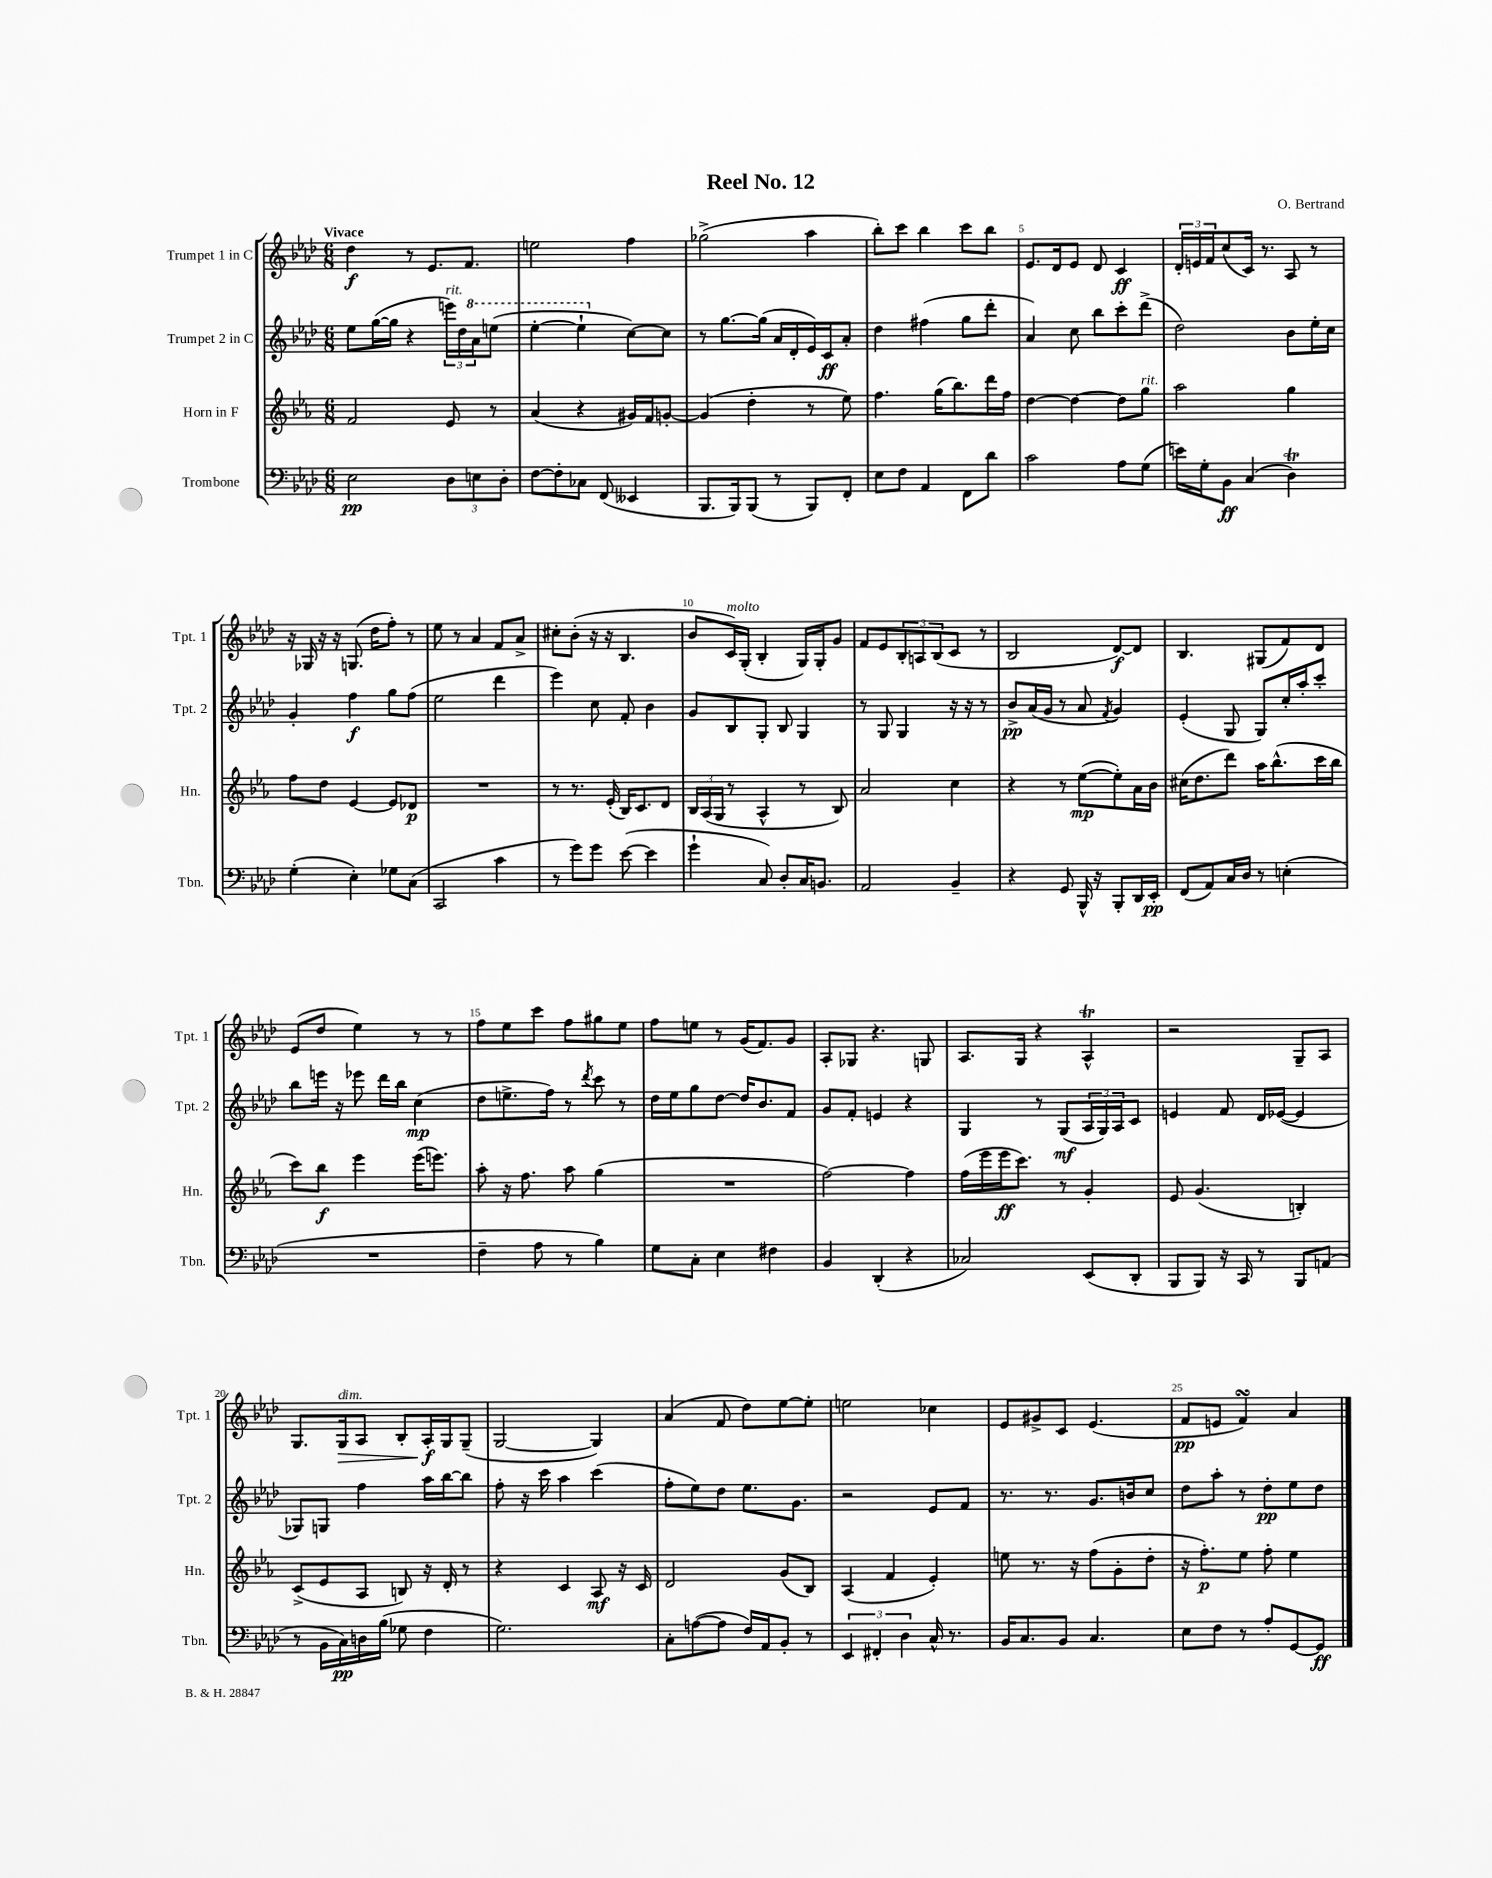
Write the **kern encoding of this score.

**kern	**dynam	**kern	**dynam	**kern	**dynam	**kern	**dynam
*part4	*part4	*part3	*part3	*part2	*part2	*part1	*part1
*staff4	*staff4	*staff3	*staff3	*staff2	*staff2	*staff1	*staff1
*I"Trombone	*	*I"Horn in F	*	*I"Trumpet 2 in C	*	*I"Trumpet 1 in C	*
*I'Tbn.	*	*I'Hn.	*	*I'Tpt. 2	*	*I'Tpt. 1	*
*clefF4	*	*clefG2	*	*clefG2	*	*clefG2	*
*k[b-e-a-d-]	*	*k[b-e-a-]	*	*k[b-e-a-d-]	*	*k[b-e-a-d-]	*
*M6/8	*	*M6/8	*	*M6/8	*	*M6/8	*
=1	=1	=1	=1	=1	=1	=1	=1
!	!	!	!	!	!	!LO:TX:a:B:t=Vivace	!
2E-\	pp	2f/	.	8ee-\L	.	4dd-\	f
.	.	.	.	([16gg\L	.	.	.
.	.	.	.	16gg\JJ]	.	.	.
.	.	.	.	4r	.	8r	.
.	.	.	.	.	.	8.e-/L	.
!	!	!	!	!LO:TX:a:i:t=rit.	!	!	!
12D-\L	.	8e-/	.	24eeen\LL)	.	.	.
.	.	.	.	24dd-\	.	.	.
.	.	.	.	.	.	8.f/J	.
*	*	*	*	*8va	*	*	*
12En\	.	.	.	24aa-\J	.	.	.
.	.	8r	.	(8eeen\J	.	.	.
12D-'\J	.	.	.	.	.	.	.
=2	=2	=2	=2	=2	=2	=2	=2
[8F\L	.	(4a-/	.	[4eee-'\	.	2een\	.
8F'\]	.	.	.	.	.	.	.
8C-X\J	.	4r	.	4eee-`\]	.	.	.
(8FF/	.	.	.	.	.	.	.
*	*	*	*	*X8va	*	*	*
4EE--X/	.	16g#X/LL)	.	[8cc\L)	.	4ff\	.
.	.	16f/J	.	.	.	.	.
.	.	[8gn'/J	.	8cc\J]	.	.	.
=3	=3	=3	=3	=3	=3	=3	=3
8.BBB-/L	.	(4g/]	.	8r	.	(2gg-X^\	.
.	.	.	.	[8.gg\L	.	.	.
16BBB-/k)	.	.	.	.	.	.	.
(8BBB-/J	.	4dd'\	.	.	.	.	.
.	.	.	.	(16gg\Jk]	.	.	.
8r	.	.	.	16a-/LL	.	.	.
.	.	.	.	16d-'/	.	.	.
8BBB-/L)	.	8r	.	16e-/)	.	4aa-\	.
.	.	.	.	16c/J	ff	.	.
8FF'/J	.	8ee-\)	.	8a-'/J	.	.	.
=4	=4	=4	=4	=4	=4	=4	=4
8E-\L	.	4.ff\	.	4dd-\	.	8bb-'\L)	.
8F\J	.	.	.	.	.	8ccc\J	.
4AA-/	.	.	.	(4ff#X\	.	4bb-\	.
.	.	(16gg\KL	.	.	.	.	.
.	.	8.bb-\)	.	.	.	.	.
8FF\L	.	.	.	8gg\L	.	8ccc\L	.
8d-\J	.	16ddd\L	.	8ddd-'\J	.	8bb-\J	.
.	.	16ff\JJ	.	.	.	.	.
=5	=5	=5	=5	=5	=5	=5	=5
2c\	.	[4dd\	.	4a-/)	.	8.e-/L	.
.	.	.	.	.	.	16d-/k	.
.	.	4dd\_	.	8cc\	.	8e-/J	.
.	.	.	.	8bb-\L	.	8d-/	.
8A-\L	.	8dd\L]	.	8ccc'\	.	4c/	ff
!	!	!LO:TX:a:i:t=rit.	!	!	!	!	!
(8G\J	.	8gg\J	.	(8ddd-^\J	.	.	.
=6	=6	=6	=6	=6	=6	=6	=6
16en\LL)	.	2aa-\	.	2dd-\)	.	24d-'/LL	.
.	.	.	.	.	.	24en/	.
16G'\J	.	.	.	.	.	.	.
.	.	.	.	.	.	24f/J	.
8BB-\J	ff	.	.	.	.	(8cc/	.
(4C/	.	.	.	.	.	16c/Jk)	.
.	.	.	.	.	.	8.r	.
4D-T\)	.	4gg\	.	8b-\L	.	8A-/	.
.	.	.	.	16ee-'\L	.	8r	.
.	.	.	.	16cc\JJ	.	.	.
!!LO:LB:g=z
=7	=7	=7	=7	=7	=7	=7	=7
(4G'\	.	8ff\L	.	4g'/	.	16r	.
.	.	.	.	.	.	16G-X/	.
.	.	8dd\J	.	.	.	16r	.
.	.	.	.	.	.	16r	.
4E-'\)	.	[4e-/	.	4ff\	f	(8.Gn/	.
.	.	.	.	.	.	16dd-\KL	.
8G-X\L	.	8e-/L]	.	8gg\L	.	8ff'\J)	.
(8C\J	.	8d-X/J	p	(8ff\J	.	8r	.
=8	=8	=8	=8	=8	=8	=8	=8
2CC/	.	2.r	.	2ee-\	.	8ee-\	.
.	.	.	.	.	.	8r	.
.	.	.	.	.	.	4a-/	.
4c\	.	.	.	4ddd-\	.	8f/L	.
.	.	.	.	.	.	8a-^/J	.
=9	=9	=9	=9	=9	=9	=9	=9
8r	.	8r	.	4eee-\)	.	8cc#X'\L	.
8g\L)	.	8.r	.	.	.	(8b-'\J	.
8g\J	.	.	.	8cc\	.	16r	.
.	.	(16e-'/	.	.	.	16r	.
([8e-\	.	16B-/KL)	.	8f'/	.	4.B-/	.
.	.	8.c/	.	.	.	.	.
4e-\]	.	.	.	4b-\	.	.	.
.	.	8d/J	.	.	.	.	.
=10	=10	=10	=10	=10	=10	=10	=10
4g`\	.	24B-/LL	.	8g/L	.	8b-/L	.
.	.	(24A-/	.	.	.	.	.
.	.	24G/JJ	.	.	.	.	.
!	!	!	!	!	!	!LO:TX:a:i:t=molto	!
.	.	8r	.	8B-/	.	16c/L)	.
.	.	.	.	.	.	(16G'/JJ	.
8C/)	.	4A-^^/	.	8G'/J	.	4B-'/	.
8D-'/L	.	.	.	8B-/	.	.	.
16C/K	.	8r	.	4G/	.	16G/LL)	.
8.BBn/J	.	.	.	.	.	16G'/J	.
.	.	8B-/)	.	.	.	8g/J	.
=11	=11	=11	=11	=11	=11	=11	=11
2AA-/	.	2a-/	.	8r	.	8f/L	.
.	.	.	.	8G/	.	8e-/	.
.	.	.	.	4G/	.	12B-'/	.
.	.	.	.	.	.	12An/	.
.	.	.	.	.	.	(12B-/	.
4BB-~/	.	4cc\	.	16r	.	8c/J	.
.	.	.	.	16r	.	.	.
.	.	.	.	8r	.	8r	.
=12	=12	=12	=12	=12	=12	=12	=12
4r	.	4r	.	8b-^/L	pp	2B-/	.
.	.	.	.	(16a-/L	.	.	.
.	.	.	.	16g/JJ	.	.	.
8GG/	.	8r	.	8r	.	.	.
16BBB-^^/	.	([8ee-\L	mp	8a-/	.	.	.
16r	.	.	.	.	.	.	.
.	.	.	.	8qf/	.	.	.
8BBB-'/L	.	8ee-'\])	.	4g/)	.	[8d-/L)	f
16DD-/L	.	16a-\L	.	.	.	8d-/J]	.
16EE-'/JJ	pp	16b-\JJ	.	.	.	.	.
=13	=13	=13	=13	=13	=13	=13	=13
(8FF/L	.	(16cc#X\KL	.	(4e-'/	.	4.B-/	.
.	.	8.dd\	.	.	.	.	.
8AA-/)	.	.	.	.	.	.	.
16C/L	.	8ddd\J)	.	8G/	.	.	.
16D-/JJ	.	.	.	.	.	.	.
8r	.	16aa-\KL	.	8G/L)	.	(8G#X/L	.
.	.	(8.bb-^^\	.	.	.	.	.
(4En'\	.	.	.	16cc'/L	.	8f/)	.
.	.	.	.	16aa-'/J	.	.	.
.	.	16ccc\L	.	8ccc'/J	.	8d-/J	.
.	.	16bb-\JJ	.	.	.	.	.
!!LO:LB:g=z
=14	=14	=14	=14	=14	=14	=14	=14
2.r	.	8ccc\L)	.	8bb-\L	.	(8e-/L	.
.	.	8bb-\J	f	16eeen\Jk	.	8dd-/J	.
.	.	.	.	16r	.	.	.
.	.	4eee-\	.	8eee-X\	.	4ee-\)	.
.	.	.	.	16ddd-\LL	.	.	.
.	.	.	.	16bb-\JJ	.	.	.
.	.	(16eee-\KL	.	(4cc\	mp	8r	.
.	.	8.eeen\J)	.	.	.	.	.
.	.	.	.	.	.	8r	.
=15	=15	=15	=15	=15	=15	=15	=15
4F~\	.	8aa-'\	.	8dd-\L	.	8ff\L	.
.	.	16r	.	8.een^\	.	8ee-\	.
.	.	8.ff\	.	.	.	.	.
8A-\	.	.	.	.	.	8ccc\J	.
.	.	.	.	16ff\Jk)	.	.	.
8r	.	8aa-\	.	8r	.	8ff\L	.
.	.	.	.	8qddd-/	.	.	.
4B-\)	.	(4gg\	.	8ccc\	.	8gg#X\	.
.	.	.	.	8r	.	8ee-\J	.
=16	=16	=16	=16	=16	=16	=16	=16
8G\L	.	2.r	.	16dd-\LL	.	8ff\L	.
.	.	.	.	16ee-\J	.	.	.
8C'\J	.	.	.	8gg\	.	8een\J	.
4E-\	.	.	.	[8dd-\J	.	8r	.
.	.	.	.	16dd-/KL]	.	(16g/KL	.
.	.	.	.	8.b-/	.	8.f/)	.
4F#X\	.	.	.	.	.	.	.
.	.	.	.	8f/J	.	8g/J	.
=17	=17	=17	=17	=17	=17	=17	=17
4BB-/	.	[2ff\)	.	8g/L	.	8A-'/L	.
.	.	.	.	8f'/J	.	8G-X/J	.
(4DD-'/	.	.	.	4en/	.	4.r	.
4r	.	4ff\]	.	4r	.	.	.
.	.	.	.	.	.	8Gn/	.
=18	=18	=18	=18	=18	=18	=18	=18
2C-X/)	.	(16ff\LL	.	4G/	.	8.A-/L	.
.	.	16eee-\	.	.	.	.	.
.	.	16eee-\J	ff	.	.	.	.
.	.	8.ccc\J)	.	.	.	16G/Jk	.
.	.	.	.	8r	.	4r	.
.	.	8r	.	(8G/L	mf	.	.
(8EE-/L	.	4g'/	.	24A-/L	.	4A-T^^/	.
.	.	.	.	24G/)	.	.	.
.	.	.	.	24A-/J	.	.	.
8DD-'/J	.	.	.	8c/J	.	.	.
=19	=19	=19	=19	=19	=19	=19	=19
8BBB-/L	.	8e-/	.	4en/	.	2r	.
8BBB-/J)	.	(4.g/	.	.	.	.	.
16r	.	.	.	8f/	.	.	.
16CC/	.	.	.	.	.	.	.
8r	.	.	.	16d-/LL	.	.	.
.	.	.	.	([16e-X/JJ	.	.	.
8BBB-/L	.	4Bn'/)	.	4e-/]	.	8G~/L	.
(8AAn/J	.	.	.	.	.	8A-/J	.
!!LO:LB:g=z
=20	=20	=20	=20	=20	=20	=20	=20
8r	.	(8c^/L	.	8G-X/L)	.	8.G/L	.
16BB-\LL	.	8e-/	.	8Gn/J	.	.	.
!	!	!	!	!	!	!LO:TX:a:i:t=dim.	!
!	!	!	!	!	!	!	!LO:HP:b
16C\)	pp	.	.	.	.	16G/k	>
16Dn\	.	8A-/J	.	4ff\	.	8A-/J	.
(16B-\JJ	.	.	.	.	.	.	.
8G-X\	.	8Bn/)	.	.	.	8B-'/L	.
4F\	.	16r	.	16aa-\LL	.	16A-'/L	f
.	.	16d'/	.	[16bb-\J	.	16G/J	]
.	.	8r	.	8bb-\J]	.	(8G~/J	.
=21	=21	=21	=21	=21	=21	=21	=21
2.G\)	.	4r	.	8ff'\	.	[2G/	.
.	.	.	.	16r	.	.	.
.	.	.	.	16ccc\	.	.	.
.	.	4c/	.	4aa-\	.	.	.
.	.	8A-/	mf	(4ccc\	.	4G/])	.
.	.	16r	.	.	.	.	.
.	.	16c/	.	.	.	.	.
=22	=22	=22	=22	=22	=22	=22	=22
8C'\L	.	2d/	.	8ff'\L	.	(4a-/	.
([8An\	.	.	.	8ee-\)	.	.	.
8A\J]	.	.	.	8dd-\J	.	8f/	.
16F/LL)	.	.	.	8.ee-\L	.	8dd-\L)	.
16AA-/J	.	.	.	.	.	.	.
8BB-'/J	.	(8g/L	.	.	.	[8ee-\	.
.	.	.	.	8.g\J	.	.	.
8r	.	8B-/J)	.	.	.	8ee-'\J]	.
=23	=23	=23	=23	=23	=23	=23	=23
6EE-/	.	(4A-/	.	2r	.	2een\	.
6FF#X'/	.	.	.	.	.	.	.
.	.	4f/	.	.	.	.	.
6D-\	.	.	.	.	.	.	.
16C^^/	.	4e-'/)	.	8e-/L	.	4cc-X\	.
8.r	.	.	.	.	.	.	.
.	.	.	.	8f/J	.	.	.
=24	=24	=24	=24	=24	=24	=24	=24
16BB-/KL	.	8een\	.	8.r	.	8e-/L	.
8.C/	.	.	.	.	.	.	.
.	.	8.r	.	.	.	8g#X^/	.
.	.	.	.	8.r	.	.	.
8BB-/J	.	.	.	.	.	8c/J	.
.	.	16r	.	.	.	.	.
4.C/	.	(8ff\L	.	8.g/L	.	(4.e-/	.
.	.	8g'\	.	.	.	.	.
.	.	.	.	16bn/k	.	.	.
.	.	8dd'\J	.	8cc/J	.	.	.
=25	=25	=25	=25	=25	=25	=25	=25
8E-\L	.	16r	.	8dd-\L	.	8f/L	pp
.	.	8.ff'\L)	p	.	.	.	.
8F\J	.	.	.	8aa-'\J	.	8en/J	.
8r	.	8ee-\J	.	8r	.	4fsSSS/)	.
8A-'/L	.	8ff'\	.	8dd-'\L	pp	.	.
[8GG/	.	4ee-\	.	8ee-\	.	4a-/	.
8GG/J]	ff	.	.	8dd-\J	.	.	.
==	==	==	==	==	==	==	==
*-	*-	*-	*-	*-	*-	*-	*-
